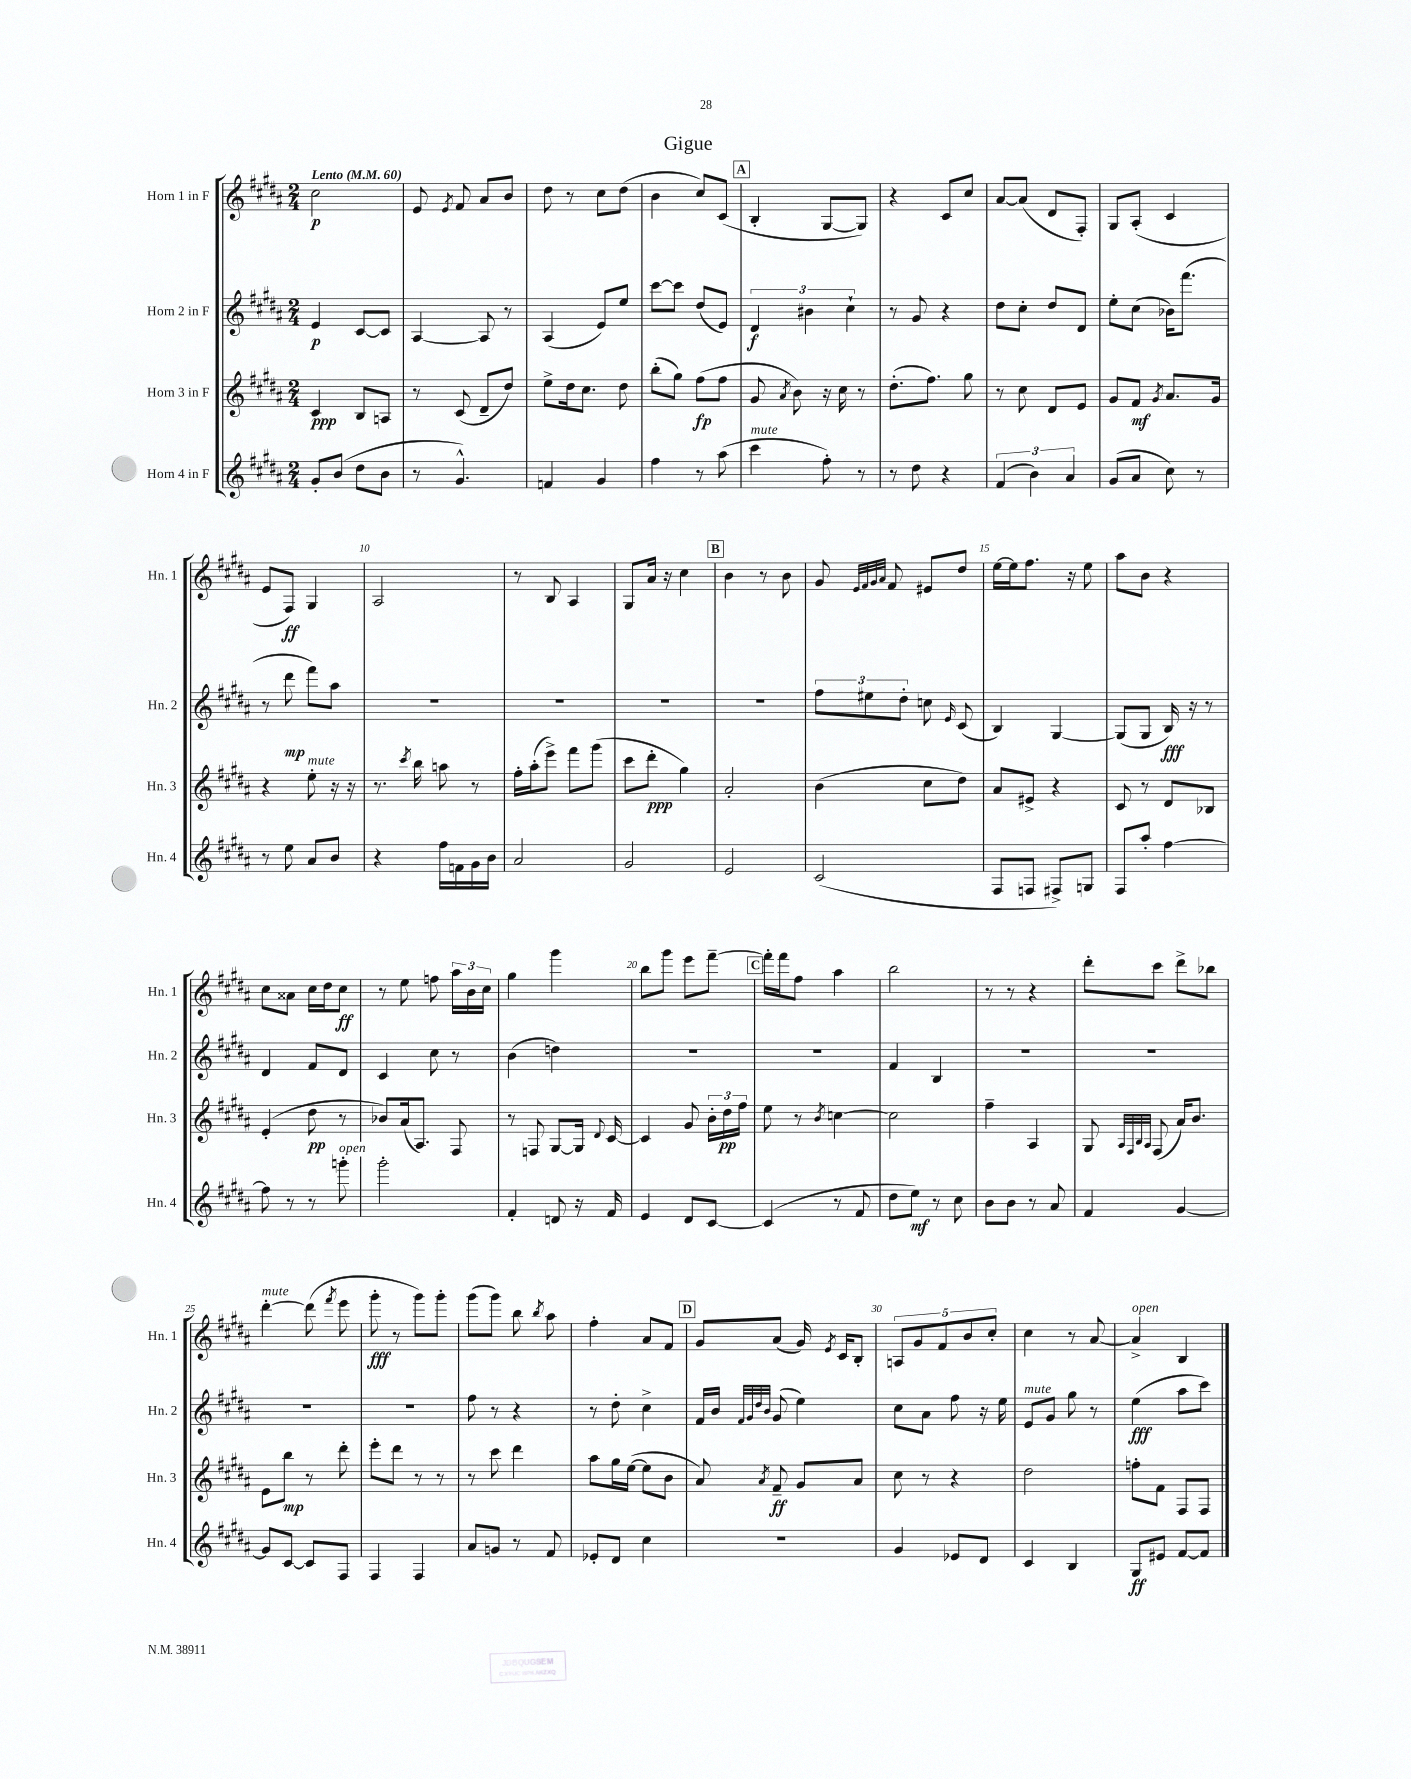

**kern	**dynam	**kern	**dynam	**kern	**dynam	**kern	**dynam
*part4	*part4	*part3	*part3	*part2	*part2	*part1	*part1
*staff4	*staff4	*staff3	*staff3	*staff2	*staff2	*staff1	*staff1
*I"Horn 4 in F	*	*I"Horn 3 in F	*	*I"Horn 2 in F	*	*I"Horn 1 in F	*
*I'Hn. 4	*	*I'Hn. 3	*	*I'Hn. 2	*	*I'Hn. 1	*
*clefG2	*	*clefG2	*	*clefG2	*	*clefG2	*
*k[f#c#g#d#a#]	*	*k[f#c#g#d#a#]	*	*k[f#c#g#d#a#]	*	*k[f#c#g#d#a#]	*
*M2/4	*	*M2/4	*	*M2/4	*	*M2/4	*
*MM60	*	*MM60	*	*MM60	*	*MM60	*
=1	=1	=1	=1	=1	=1	=1	=1
!	!	!	!	!	!	!LO:TX:a:B:t=Lento	!
8g#'/L	.	4c#/	ppp	4e/	p	2cc#\	p
(8b/J	.	.	.	.	.	.	.
8dd#\L	.	8B/L	.	[8c#/L	.	.	.
8b\J	.	8An/J	.	8c#/J]	.	.	.
=2	=2	=2	=2	=2	=2	=2	=2
8r	.	8r	.	[4A#/	.	8e/	.
.	.	.	.	.	.	8qe/	.
4.g#^^/)	.	(8c#/	.	.	.	8f#/	.
.	.	8d#~/L	.	8A#/]	.	8a#/L	.
.	.	8dd#/J)	.	8r	.	8b/J	.
=3	=3	=3	=3	=3	=3	=3	=3
4fn/	.	8ee^\L	.	(4A#/	.	8dd#\	.
.	.	16dd#\k	.	.	.	8r	.
.	.	8.cc#\J	.	.	.	.	.
4g#/	.	.	.	8e/L)	.	8cc#\L	.
.	.	8dd#\	.	8ee/J	.	(8dd#\J	.
=4	=4	=4	=4	=4	=4	=4	=4
4ff#\	.	(8bb'\L	.	[8ccc#\L	.	4b\	.
.	.	8gg#\J)	.	8ccc#\J]	.	.	.
8r	.	(8ff#\L	fp	(8dd#/L	.	8cc#/L)	.
(8aa#\	.	8ff#\J	.	8e/J)	.	(8c#/J	.
!!LO:REH:place=s1:t=A
=5	=5	=5	=5	=5	=5	=5	=5
!LO:TX:a:i:t=mute	!	!	!	!	!	!	!
4ccc#\	.	8g#/	.	6d#/	f	4B'/	.
.	.	8qa#/	.	.	.	.	.
.	.	8b\)	.	.	.	.	.
.	.	.	.	6b#X\	.	.	.
8ff#'\)	.	16r	.	.	.	[8G#/L	.
.	.	16cc#\	.	.	.	.	.
.	.	.	.	6cc#`\	.	.	.
8r	.	8r	.	.	.	8G#/J])	.
=6	=6	=6	=6	=6	=6	=6	=6
8r	.	(8.dd#'\L	.	8r	.	4r	.
8dd#\	.	.	.	8g#/	.	.	.
.	.	8.ff#\J)	.	.	.	.	.
4r	.	.	.	4r	.	8c#/L	.
.	.	8gg#\	.	.	.	8cc#/J	.
=7	=7	=7	=7	=7	=7	=7	=7
(6f#/	.	8r	.	8dd#\L	.	[8a#/L	.
.	.	8cc#\	.	8cc#'\J	.	(8a#/J]	.
6b\)	.	.	.	.	.	.	.
.	.	8d#/L	.	8dd#/L	.	8d#/L	.
6a#/	.	.	.	.	.	.	.
.	.	8e/J	.	8d#/J	.	8F#'/J)	.
=8	=8	=8	=8	=8	=8	=8	=8
(8g#/L	.	8g#/L	.	8ee'\L	.	8G#/L	.
8a#/J	.	8f#/J	mf	(8cc#\J	.	(8A#'/J	.
.	.	8qg#/	.	.	.	.	.
8cc#\)	.	8.a#/L	.	16b-X\KL)	.	4c#/	.
.	.	.	.	(8.fff#\J	.	.	.
8r	.	.	.	.	.	.	.
.	.	16g#/Jk	.	.	.	.	.
!!LO:LB:g=z
=9	=9	=9	=9	=9	=9	=9	=9
8r	.	4r	.	8r	.	8e/L	.
8ee\	.	.	.	8ddd#\	mp	8F#/J)	ff
!	!	!LO:TX:a:i:t=mute	!	!	!	!	!
8a#/L	.	8ee'\	.	8fff#\L)	.	4G#/	.
8b/J	.	16r	.	8aa#\J	.	.	.
.	.	16r	.	.	.	.	.
=10	=10	=10	=10	=10	=10	=10	=10
4r	.	8.r	.	2r	.	2A#/	.
.	.	8qccc#/	.	.	.	.	.
.	.	16bb\	.	.	.	.	.
16ff#\LL	.	8aan\	.	.	.	.	.
16fn\	.	.	.	.	.	.	.
16g#\	.	8r	.	.	.	.	.
16b\JJ	.	.	.	.	.	.	.
=11	=11	=11	=11	=11	=11	=11	=11
2a#/	.	16ff#'\LL	.	2r	.	8r	.
.	.	(16aa#'\J	.	.	.	.	.
.	.	8eee^\J)	.	.	.	8B/	.
.	.	8fff#\L	.	.	.	4A#/	.
.	.	(8ggg#\J	.	.	.	.	.
=12	=12	=12	=12	=12	=12	=12	=12
2g#/	.	8ccc#\L	.	2r	.	8G#/L	.
.	.	8ddd#'\J	ppp	.	.	16a#/Jk	.
.	.	.	.	.	.	16r	.
.	.	4gg#\)	.	.	.	4cc#\	.
!!LO:REH:place=s1:t=B
=13	=13	=13	=13	=13	=13	=13	=13
2e/	.	2a#'/	.	2r	.	4b\	.
.	.	.	.	.	.	8r	.
.	.	.	.	.	.	8b\	.
=14	=14	=14	=14	=14	=14	=14	=14
(2c#/	.	(4b\	.	12ff#\L	.	8g#/	.
.	.	.	.	12ee#X\	.	.	.
.	.	.	.	.	.	32qqe/LLL	.
.	.	.	.	.	.	32qqf#/	.
.	.	.	.	.	.	32qqg#/	.
.	.	.	.	.	.	32qqa#/JJJ	.
.	.	.	.	.	.	8f#/	.
.	.	.	.	12dd#'\J	.	.	.
.	.	8cc#\L	.	8ccn\	.	8e#X/L	.
.	.	.	.	16qqe/	.	.	.
.	.	8dd#\J)	.	(8c#/	.	8dd#/J	.
=15	=15	=15	=15	=15	=15	=15	=15
8F#/L	.	8a#/L	.	4B/)	.	[16ee\LL	.
.	.	.	.	.	.	16ee\J]	.
8Fn/J	.	8e#X^/J	.	.	.	8.ff#\J	.
8F#X^/L)	.	4r	.	[4G#/	.	.	.
.	.	.	.	.	.	16r	.
8Gn/J	.	.	.	.	.	8ee\	.
=16	=16	=16	=16	=16	=16	=16	=16
8F#/L	.	8c#/	.	(8G#/L]	.	8aa#\L	.
8aa#'/J	.	8r	.	8G#/J	.	8b\J	.
[4ff#\	.	8d#/L	.	16B/)	fff	4r	.
.	.	.	.	16r	.	.	.
.	.	8B-X/J	.	8r	.	.	.
!!LO:LB:g=z
=17	=17	=17	=17	=17	=17	=17	=17
8ff#\]	.	(4e'/	.	4d#/	.	8cc#\L	.
8r	.	.	.	.	.	8a##X\J	.
8r	.	8dd#\	pp	8f#/L	.	16cc#\LL	.
.	.	.	.	.	.	16dd#\J	.
!LO:TX:a:i:t=open	!	!	!	!	!	!	!
8gggn'\	.	8r	.	8d#/J	.	8cc#\J	ff
=18	=18	=18	=18	=18	=18	=18	=18
2ggg#'\	.	8b-X/L)	.	4c#/	.	8r	.
.	.	(16a#/k	.	.	.	8ee\	.
.	.	8.A#/J)	.	.	.	.	.
.	.	.	.	8cc#\	.	8ffn\	.
.	.	8F#/	.	8r	.	24aa#\LL	.
.	.	.	.	.	.	24b\	.
.	.	.	.	.	.	24cc#\JJ	.
=19	=19	=19	=19	=19	=19	=19	=19
4f#'/	.	8r	.	(4b\	.	4gg#\	.
.	.	8Fn/	.	.	.	.	.
8dn/	.	[8G#/L	.	4ddn\)	.	4ggg#\	.
16r	.	16G#/Jk]	.	.	.	.	.
.	.	8qqd#/	.	.	.	.	.
16f#/	.	[16c#/	.	.	.	.	.
=20	=20	=20	=20	=20	=20	=20	=20
4e/	.	4c#/]	.	2r	.	8bb\L	.
.	.	.	.	.	.	8ggg#\J	.
8d#/L	.	8g#/	.	.	.	8eee\L	.
[8c#/J	.	24b'\LL	.	.	.	[8fff#~\J	.
.	.	24dd#\	pp	.	.	.	.
.	.	24ff#\JJ	.	.	.	.	.
!!LO:REH:place=s1:t=C
=21	=21	=21	=21	=21	=21	=21	=21
(4c#/]	.	8ee\	.	2r	.	16fff#'\LL]	.
.	.	.	.	.	.	16fff#\J	.
.	.	8r	.	.	.	8ff#\J	.
.	.	8qb/	.	.	.	.	.
8r	.	[4ccn\	.	.	.	4aa#\	.
8f#/	.	.	.	.	.	.	.
=22	=22	=22	=22	=22	=22	=22	=22
8dd#\L	.	2cc\]	.	4f#/	.	2bb\	.
8ee\J)	mf	.	.	.	.	.	.
8r	.	.	.	4B/	.	.	.
8cc#\	.	.	.	.	.	.	.
=23	=23	=23	=23	=23	=23	=23	=23
8b\L	.	4ff#~\	.	2r	.	8r	.
8b\J	.	.	.	.	.	8r	.
8r	.	4A#/	.	.	.	4r	.
8a#/	.	.	.	.	.	.	.
=24	=24	=24	=24	=24	=24	=24	=24
4f#/	.	8G#/	.	2r	.	8ddd#'\L	.
.	.	32qqA#/LLL	.	.	.	.	.
.	.	32qqF#/	.	.	.	.	.
.	.	32qqB/	.	.	.	.	.
.	.	32qqA#/JJJ	.	.	.	.	.
.	.	(8F#/	.	.	.	8ccc#\J	.
[4g#/	.	16a#/KL)	.	.	.	8ddd#^\L	.
.	.	8.b/J	.	.	.	.	.
.	.	.	.	.	.	8bb-X\J	.
!!LO:LB:g=z
=25	=25	=25	=25	=25	=25	=25	=25
!	!	!	!	!	!	!LO:TX:a:i:t=mute	!
8g#/L]	.	8e\L	.	2r	.	[4ddd#'\	.
[8c#/J	.	8bb\J	mp	.	.	.	.
8c#/L]	.	8r	.	.	.	(8ddd#\]	.
.	.	.	.	.	.	8qfff#/	.
8F#/J	.	8ddd#'\	.	.	.	8eee\	.
=26	=26	=26	=26	=26	=26	=26	=26
4F#/	.	8eee'\L	.	2r	.	8ggg#'\	fff
.	.	8ddd#\J	.	.	.	8r	.
4F#/	.	8r	.	.	.	8ggg#\L)	.
.	.	8r	.	.	.	8ggg#'\J	.
=27	=27	=27	=27	=27	=27	=27	=27
8a#/L	.	8r	.	8ff#\	.	(8ggg#\L	.
8gn/J	.	8ccc#\	.	8r	.	8ggg#\J)	.
8r	.	4ddd#\	.	4r	.	8bb\	.
.	.	.	.	.	.	8qbb/	.
8f#/	.	.	.	.	.	8aa#\	.
=28	=28	=28	=28	=28	=28	=28	=28
8e-X'/L	.	8aa#\L	.	8r	.	4ff#'\	.
8d#/J	.	16gg#\L	.	8dd#'\	.	.	.
.	.	([16ee\JJ	.	.	.	.	.
4cc#\	.	8ee\L]	.	4cc#^\	.	8a#/L	.
.	.	8b\J	.	.	.	8f#/J	.
!!LO:REH:place=s1:t=D
=29	=29	=29	=29	=29	=29	=29	=29
2r	.	8a#/)	.	16f#/LL	.	8g#/L	.
.	.	.	.	16b/JJ	.	.	.
.	.	.	.	32qqf#/LLL	.	.	.
.	.	.	.	32qqg#/	.	.	.
.	.	.	.	32qqdd#/	.	.	.
.	.	8qa#/	.	32qqb/JJJ	.	.	.
.	.	8f#~/	ff	(8g#/	.	(8a#/J	.
.	.	8g#/L	.	4ee\)	.	16g#/)	.
.	.	.	.	.	.	8qe/	.
.	.	.	.	.	.	16c#/KL	.
.	.	8a#/J	.	.	.	8B'/J	.
=30	=30	=30	=30	=30	=30	=30	=30
4g#/	.	8cc#\	.	8cc#\L	.	10An/L	.
.	.	.	.	.	.	10g#/	.
.	.	8r	.	8a#\J	.	.	.
.	.	.	.	.	.	10f#/	.
8e-X/L	.	4r	.	8ff#\	.	.	.
.	.	.	.	.	.	10b/	.
8d#/J	.	.	.	16r	.	.	.
.	.	.	.	.	.	10cc#'/J	.
.	.	.	.	16ee\	.	.	.
=31	=31	=31	=31	=31	=31	=31	=31
!	!	!	!	!LO:TX:a:i:t=mute	!	!	!
4c#/	.	2dd#\	.	8e/L	.	4cc#\	.
.	.	.	.	8g#/J	.	.	.
4B/	.	.	.	8gg#\	.	8r	.
.	.	.	.	8r	.	[8a#/	.
=32	=32	=32	=32	=32	=32	=32	=32
!	!	!	!	!	!	!LO:TX:a:i:t=open	!
8G#/L	ff	8ffn'\L	.	(4ee\	fff	4a#^/]	.
8e#X/J	.	8f#\J	.	.	.	.	.
[8f#/L	.	8F#/L	.	8aa#\L	.	4B/	.
8f#/J]	.	8F#/J	.	8ccc#\J)	.	.	.
==	==	==	==	==	==	==	==
*-	*-	*-	*-	*-	*-	*-	*-
